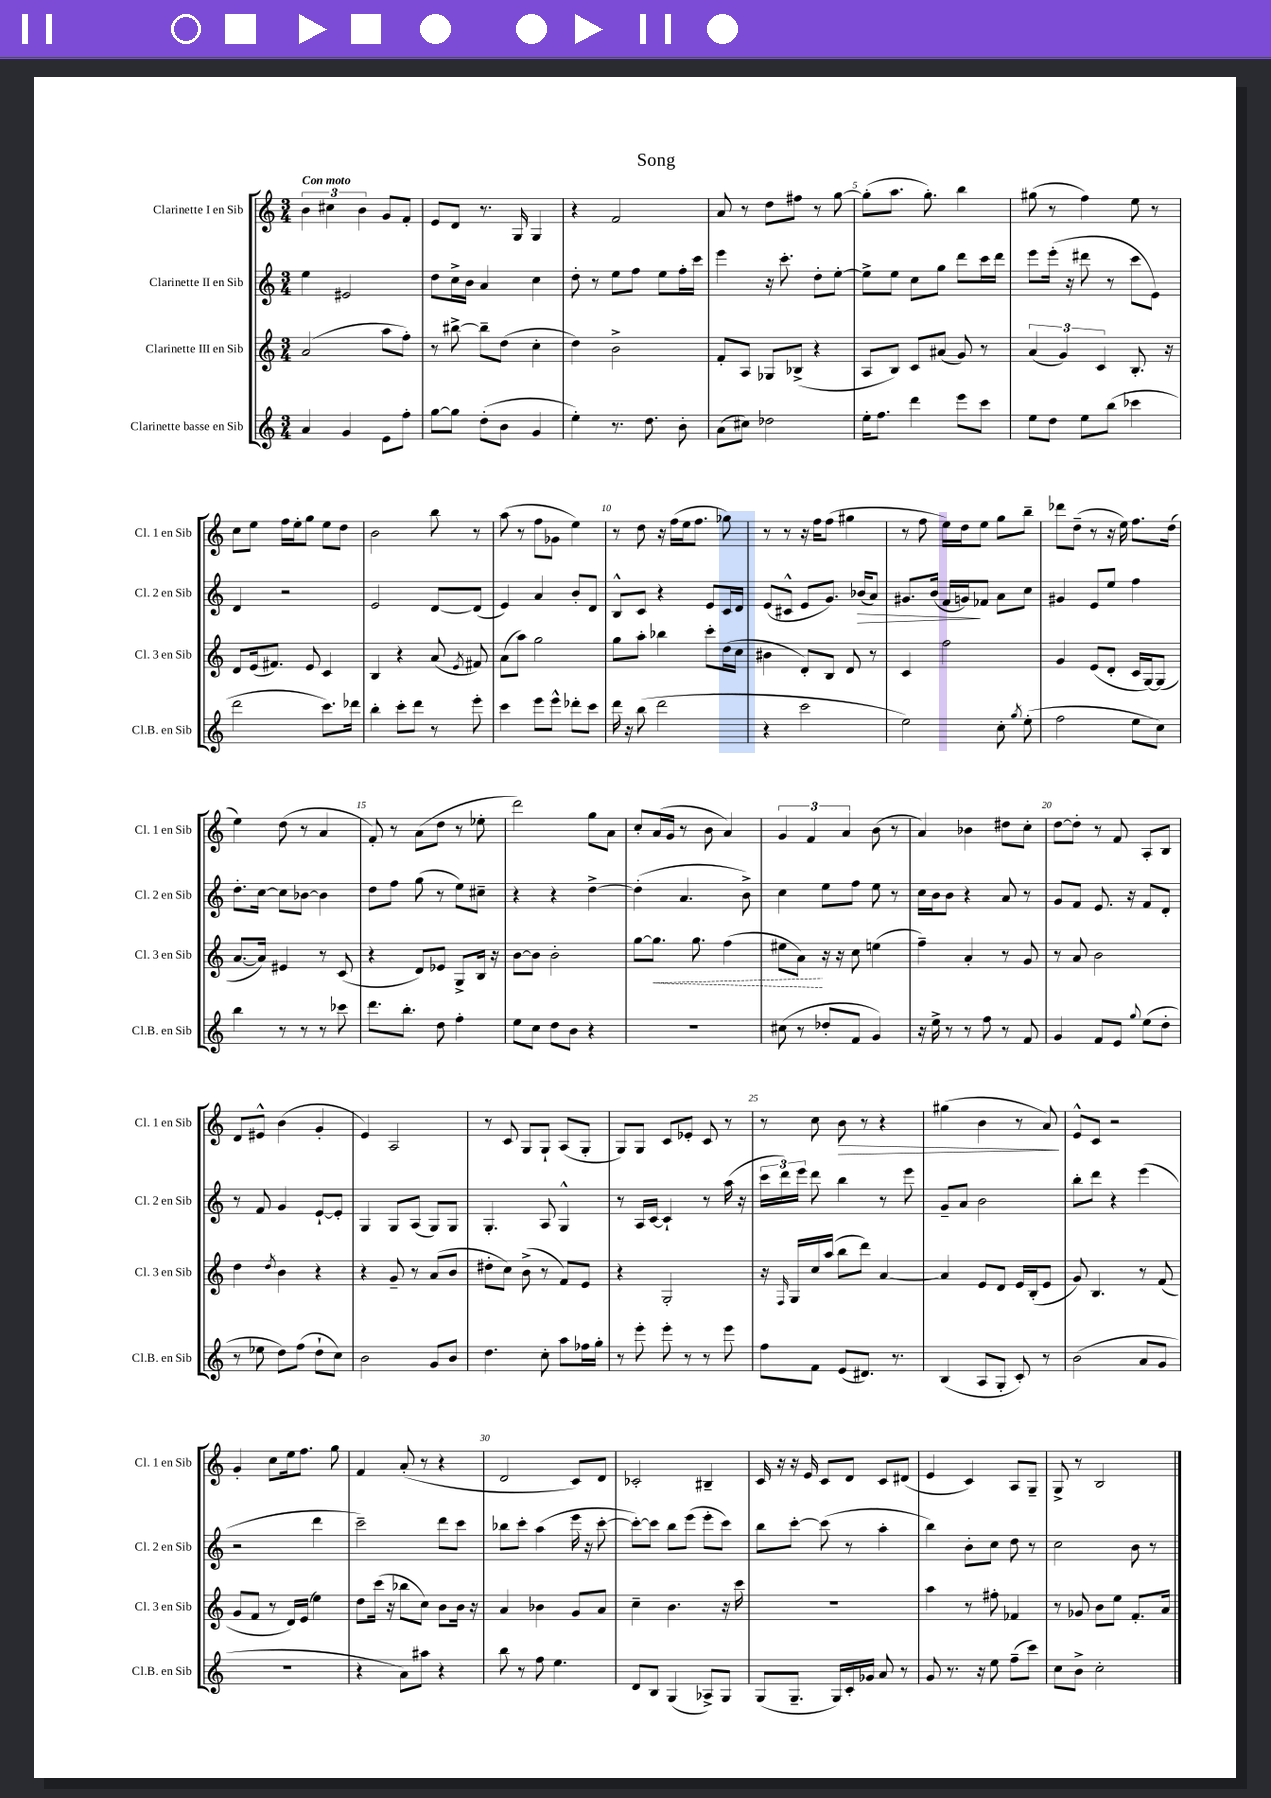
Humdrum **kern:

**kern	**kern	**kern	**kern
*staff4	*staff3	*staff2	*staff1
*clefG2	*clefG2	*clefG2	*clefG2
*k[]	*k[]	*k[]	*k[]
*M3/4	*M3/4	*M3/4	*M3/4
4a	(2a	4ee	6b
.	.	.	6cc#
4g	.	2e#	.
.	.	.	6b
8e	8aa	.	8g
8ff'	8ff')	.	8f'
=	=	=	=
[8gg	8r	8dd	8e
8gg]	[8bb#^	16cc^	8d
.	.	16b	.
(8dd'	8bb#~]	4a	8.r
8b	(8dd	.	.
.	.	.	16G
4g	4cc'	4cc	4G
=	=	=	=
4ee')	4dd)	8dd'	4r
.	.	8r	.
8.r	2b^	8ee	2f
.	.	8ff	.
8.dd	.	.	.
.	.	8ee	.
8b'	.	16ff'	.
.	.	16ccc	.
=	=	=	=
(8a	8f'	4eee	8a
8cc#)	8A	.	8r
2dd-	8G-	16r	8dd
.	.	8.ccc'	.
.	(8B-^	.	8ff#
.	4r	8dd'	8r
.	.	[8ee'	[8gg
=	=	=	=
16ee'	8A	8ee^]	(8gg']
8.ff	.	.	.
.	8B)	8ee	8.aa
4ddd	8c	8cc	.
.	.	.	8.gg')
.	(8a#	8gg	.
8eee	8g)	8ddd	4bb
8ccc	8r	16ccc	.
.	.	16ddd	.
=	=	=	=
8ee	(6a	8eee	(8gg#
8dd	.	(16eee'	8r
.	6g)	.	.
.	.	16r	.
8ee	.	8ddd#	4ff)
.	6c	.	.
(8bb	.	8r	.
4ccc-	8.B'	8ccc	8ee
.	.	8e)	8r
.	16r	.	.
=	=	=	=
2ddd	8d	4d	8cc
.	(16e	.	8ee
.	8.f#)	.	.
.	.	2r	16ff
.	.	.	16ee'
.	8e	.	8gg
8.ccc)	4c	.	8ee
.	.	.	8dd
16ddd-	.	.	.
=	=	=	=
4bb'	4B	2e	2b
8ccc'	4r	.	.
8ddd	.	.	.
8r	(8a	[8d	8bb
.	8qe	.	.
8eee'	8f#)	(8d]	8r
=	=	=	=
4ccc	(8a	4e)	(8aa
.	8aa)	.	8r
8eee	2gg	4a	8ff
8eee^^	.	.	8g-
8ddd-'	.	8b'	4ee)
8ccc	.	8d	.
=	=	=	=
16ddd	8gg	8B^^	8r
16r	.	.	.
(8bb	8aa'	8c	8dd
2ddd	4bb-	4r	16r
.	.	.	(16ff
.	.	.	16ee
.	.	.	8.ff
.	8ccc'	8e	.
.	(16dd	16c	8gg-)
.	16cc	16d	.
=	=	=	=
4r	4b#	(8e	8r
.	.	8c#^^	8r
2ccc	8d')	8e	16r
.	.	.	16ff
.	8B	8.g)	(8ff
.	8d	.	4gg#
.	.	(16b-	.
.	8r	8a)	.
=	=	=	=
2ee)	4c	8.g#	8r
.	.	.	8ff
.	.	(16b	.
.	2ff	16f	16ee)
.	.	16g)	16dd
.	.	8f-	8ee
8cc'	.	8a	8gg
8qgg	.	.	.
(8ee'	.	8cc	8bb~
=	=	=	=
2ff	4g	4g#	8ddd-
.	.	.	(8dd~
.	(8e	8e	8r
.	8d'	8ee	16r
.	.	.	16ee)
8ee	16c	4ff	8.ff
.	[16G)	.	.
8cc)	(8G]	.	.
.	.	.	(16dd
=	=	=	=
4bb	[8.a	8.dd'	4ee)
.	16a])	[16cc	.
8r	4e#	8cc]	(8dd
8r	.	[8b-	8r
8r	8r	4b-]	4a
8ccc-	(8c	.	.
=	=	=	=
8.ddd	4r	8dd	8f')
.	.	8ff	8r
8.bb'	.	.	.
.	8d)	(8gg	(8a
8dd	8e-	8r	8dd
4ff'	8G^	8ee)	8r
.	16B	8cc#~	8ee-'
.	16r	.	.
=	=	=	=
8ee	[8b	4r	2ddd)
8cc	8b]	.	.
8dd	2b'	4r	.
8b	.	.	.
4r	.	[4dd^	8gg
.	.	.	8a
=	=	=	=
2.r	[8gg	(4dd']	8cc'
.	8.gg]	.	(16a
.	.	.	16g
.	.	4.a	8r
.	8.gg	.	.
.	.	.	8b
.	(4ff	.	4a)
.	.	8b^)	.
=	=	=	=
(8cc#	8ee#	4cc	6g
8r	8a)	.	.
.	.	.	6f
8dd-'	16r	8ee	.
.	16r	.	.
.	.	.	6a
8f	8cc	8ff	.
4g)	(4ee	8ee	(8b
.	.	8r	8r
=	=	=	=
16r	4ff~)	16cc	4a)
16ee^	.	16b	.
8r	.	8b	.
8r	4a'	4r	4b-
8ff	.	.	.
8r	8r	8a	8dd#
8f	8g	8r	8cc'
=	=	=	=
4g	8r	8g	[8dd
.	8a	8f	8dd']
8f	2b	8.e	8r
8e	.	.	8f
.	.	16r	.
8qqgg	.	.	.
(8ee	.	8f	8A'
8dd'	.	8d'	8B
=	=	=	=
8r	4dd	8r	8d
8ee-	.	8f	8e#^^
.	8qdd	.	.
8dd)	4b	4g	(4b
(8ff	.	.	.
8dd`	4r	[8e`	4g'
8cc)	.	8e']	.
=	=	=	=
2b	4r	4G	4e)
.	8g~	8G	2A
.	8r	(8A	.
8g	(8a	8G)	.
8b	8b	8G	.
=	=	=	=
4.dd	8dd#'	4.G'	8r
.	8cc)	.	8c
.	(8b^	.	8G
8cc'	8r	8A	8G`
8aa	8f)	4G^^	(8A
16ff-	8e	.	8G'
16gg'	.	.	.
=	=	=	=
8r	4r	8r	8G)
8eee'	.	16A	8G
.	.	[16c	.
8eee'	2G'	4c`]	8c
8r	.	.	8e-'
8r	.	8r	8c
8eee	.	(16aa	8r
.	.	16r	.
=	=	=	=
8ff	16r	24ccc	8r
.	.	24ddd)	.
.	16qqF	.	.
.	16G	.	.
.	.	24eee	.
8f	16cc	8ddd	8cc
.	(16aa	.	.
(8e	8bb	4bb	8b
8.d#)	8ddd)	.	8r
.	[4a	8r	4r
8.r	.	.	.
.	.	8eee	.
=	=	=	=
(4B	4a]	8g~	(4gg#
.	.	8a	.
8A	8e	2b	4b
8G'	8d	.	.
8c')	16e	.	8r
.	(16B'	.	.
8r	8e	.	8a)
=	=	=	=
(2b	8g)	8bb'	8e^^
.	4.B	8ddd	8c
.	.	4r	2r
8a	8r	(4eee	.
8g	(8f	.	.
=	=	=	=
2.r	8g	2r	4g'
.	8f	.	.
.	8r	.	8cc
.	16d)	.	16ee
.	(16e	.	8.ff
.	4ee)	4ddd	.
.	.	.	8gg
=	=	=	=
4r	8dd	2ccc~)	4f
.	(16ccc	.	.
.	16r	.	.
8a)	8bb-	.	(8a'
8aa#	8cc)	.	8r
4r	8b	8ddd	4r
.	16b	8ccc	.
.	16r	.	.
=	=	=	=
8bb	4a	8bb-	2d
8r	.	8ccc'	.
8ff	4b-	(4aa	.
4.ee	.	.	.
.	8g	16eee	8c)
.	.	16r	.
.	8a	[8ccc'	8d
=	=	=	=
8d	4cc~	8ccc'_)	2c-'
8B	.	8ccc]	.
(4G	4.b	8bb	.
.	.	(8eee	.
8A-^)	.	8eee'	4B#~
8G	16r	8ccc)	.
.	16ccc	.	.
=	=	=	=
(8G	2.r	8bb	16c
.	.	.	16r
8.G~	.	[8ccc'	16r
.	.	.	16e
.	.	(8ccc]	8c
16G)	.	.	.
16c'	.	8r	8d
16g-	.	.	.
8a	.	4aa'	8c
8r	.	.	(8d#
=	=	=	=
8g	4aa	4bb)	4e
8.r	.	.	.
.	8r	8b'	4c)
16r	.	.	.
8ee	8ff#'	8cc	.
(8ff~	4f-	8dd	8A
8ccc)	.	8r	8G~
=	=	=	=
8cc	8r	2cc	8G^
8b^	8g-	.	8r
2cc'	8b	.	2B
.	8ee	.	.
.	8.f'	8b	.
.	.	8r	.
.	16a	.	.
==	==	==	==
*-	*-	*-	*-
